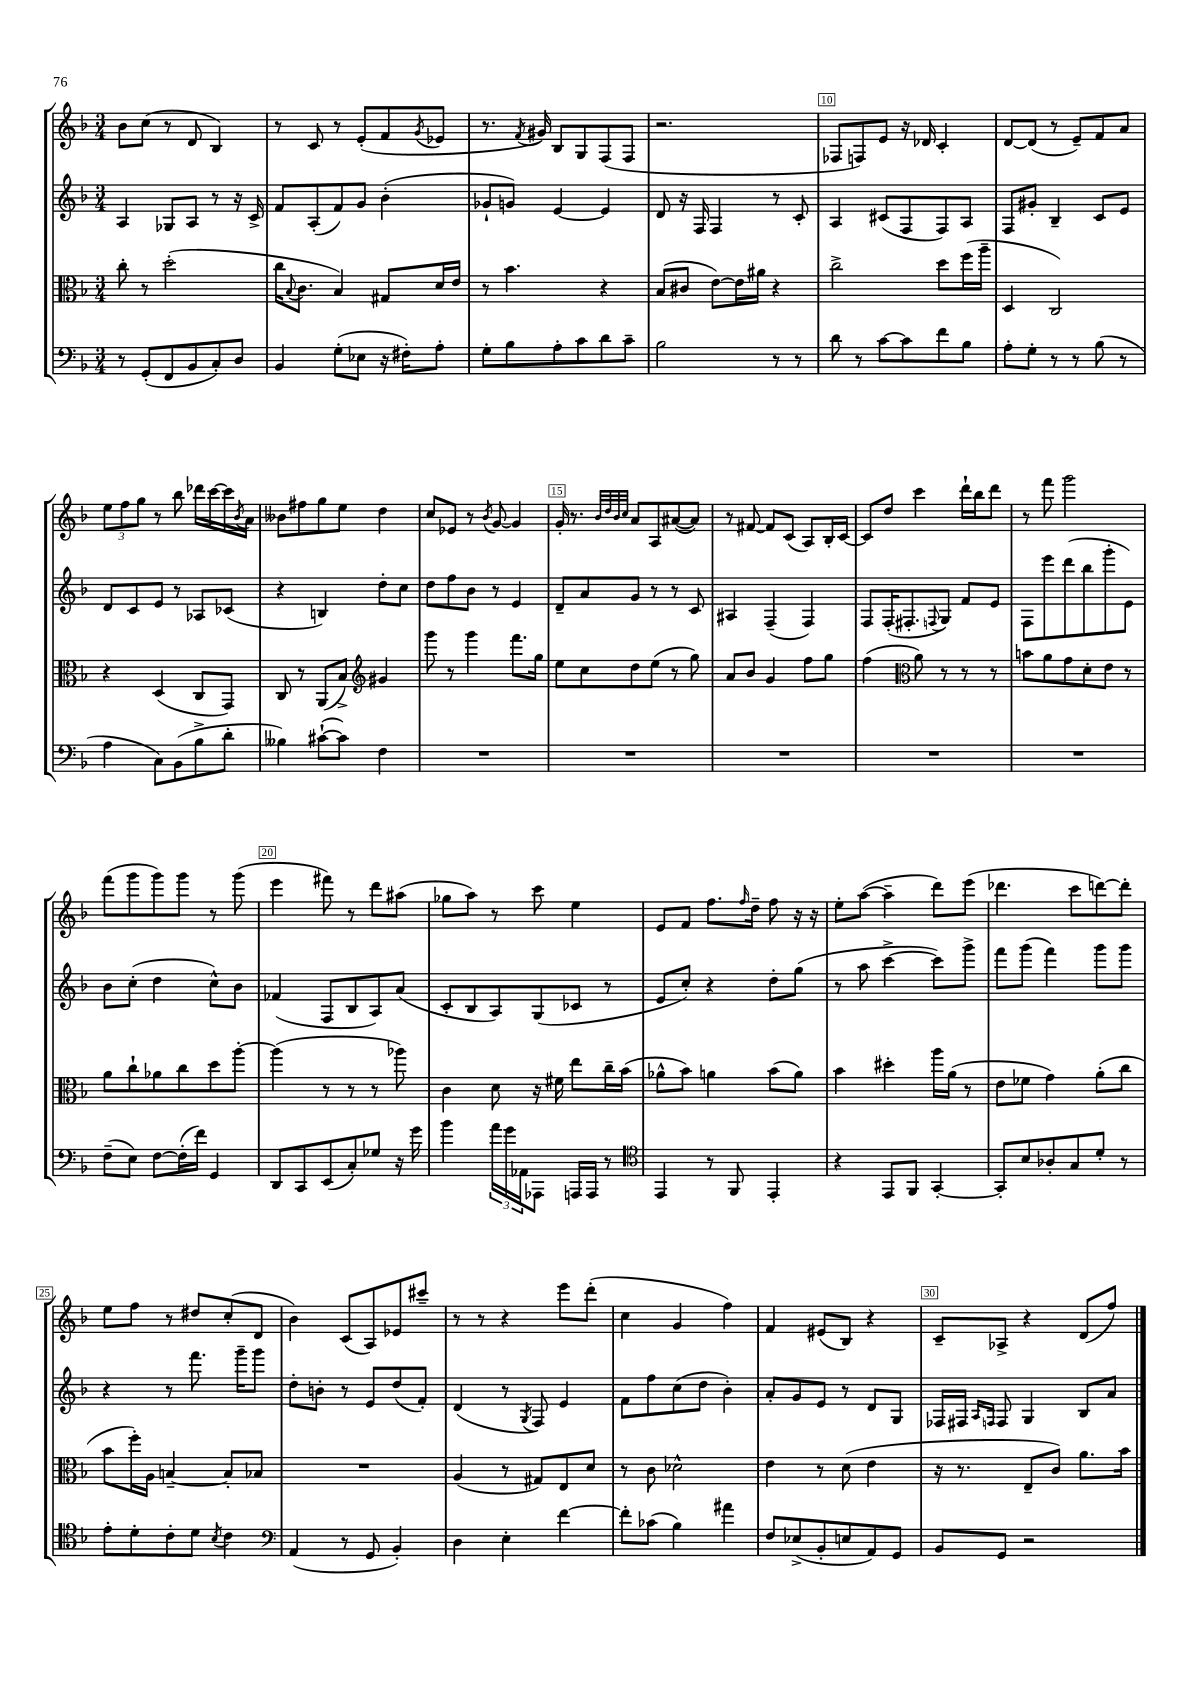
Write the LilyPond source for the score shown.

<<
\new StaffGroup <<
\new Staff = "s0" {
    \clef treble \key f \major \numericTimeSignature \time 3/4
    bes'8 c''8( r8 d'8 bes4) |
    r8 c'8 r8 e'8-.( f'8 \acciaccatura { g'8 } ees'8 |
    r8. \acciaccatura { f'8 } gis'16) bes8 g8 f8( f8 |
    r2. |
    fes8 f8) e'8 r16 des'16 c'4-. |
    d'8~ d'8( r8 e'8--) f'8 a'8 |
    \tuplet 3/2 { e''8 f''8 g''8 } r8 bes''8 des'''16 c'''16~ c'''16 \acciaccatura { bes'8 } a'16 |
    beses'8 fis''8 g''8 e''8 d''4 |
    c''8 ees'8 r8 \acciaccatura { bes'8 } g'8~ g'4 |
    g'16-. r8. \grace { bes'32 d''32 bes'32 c''32 } a'8 a8 ais'8~( ais'8) |
    r8 fis'8~ fis'8 c'8( a8) bes16-. c'16~ |
    c'8 d''8 c'''4 d'''16-! bes''16 d'''8 |
    r8 f'''8 g'''2 |
    f'''8( g'''8 g'''8) g'''8 r8 g'''8( |
    e'''4 fis'''8) r8 d'''8 ais''8( |
    ges''8 a''8) r8 c'''8 e''4 |
    e'8 f'8 f''8. \grace { f''16 } d''16-- f''8 r16 r16 |
    e''8-. a''8~( a''4-- d'''8) e'''8( |
    des'''4. c'''8 d'''8~) d'''8-. |
    e''8 f''8 r8 dis''8 c''8-.( d'8 |
    bes'4) c'8( a8) ees'8 cis'''8-- |
    r8 r8 r4 e'''8 d'''8-.( |
    c''4 g'4 f''4) |
    f'4 eis'8( bes8) r4 |
    c'8-- aes8-> r4 d'8( f''8) \bar "|." |
}
\new Staff = "s1" {
    \clef treble \key f \major \numericTimeSignature \time 3/4
    a4 ges8 a8 r8 r16 c'16-> |
    f'8 a8-.( f'8) g'8 bes'4-.( |
    ges'8-! g'8) e'4~ e'4 |
    d'8 r16 f16 f4 r8 c'8-. |
    a4 cis'8( f8 f8) a8 |
    f8 gis'8-. bes4-- c'8 e'8 |
    d'8 c'8 e'8 r8 aes8 ces'8( |
    r4 b4) d''8-. c''8 |
    d''8 f''8 bes'8 r8 e'4 |
    d'8-- a'8 g'8 r8 r8 c'8 |
    ais4 f4--( f4) |
    f8 f16-.( fis8.-. \appoggiatura { f8 } g8) f'8 e'8 |
    f8 e'''8 d'''8( bes''8 g'''8-. e'8) |
    bes'8 c''8-.( d''4 c''8-^) bes'8 |
    fes'4( f8 bes8 a8) a'8( |
    c'8-. bes8 a8) g8( ces'8 r8 |
    e'8 c''8-.) r4 d''8-. g''8( |
    r8 a''8 c'''4~-> c'''8) g'''8-> |
    f'''8 g'''8( f'''4) g'''8 g'''8 |
    r4 r8 f'''8. g'''16-- g'''8 |
    d''8-. b'8-. r8 e'8 d''8( f'8-.) |
    d'4( r8 \acciaccatura { g8 } f8) e'4 |
    f'8 f''8 c''8( d''8 bes'4-.) |
    a'8-. g'8 e'8 r8 d'8 g8 |
    fes16 fis16 \grace { a16 f16 } f8 g4 bes8 a'8 \bar "|." |
}
\new Staff = "s2" {
    \clef alto \key f \major \numericTimeSignature \time 3/4
    c''8-. r8 d''2-.( |
    c''16 \appoggiatura { bes8 } c'8. bes4) gis8 d'16 e'16 |
    r8 bes'4. r4 |
    bes8( cis'8 e'8~) e'16 ais'16 r4 |
    c''2-> d''8 f''16( a''16-- |
    d4 c2) |
    r4 d4( c8 g,8) |
    c8 r8 a,8( bes8->) \clef treble gis'4 |
    g'''8 r8 g'''4 f'''8. g''16 |
    e''8 c''8 d''8 e''8( r8 g''8) |
    a'8 bes'8 g'4 f''8 g''8 |
    f''4( \clef alto a'8) r8 r8 r8 |
    b'8 a'8 g'8 d'8-. e'8 r8 |
    a'8 c''8-! aes'8 c''8 d''8 a''8~-. |
    a''4( r8 r8 r8 aes''8) |
    c'4 d'8 r16 fis'16 e''8 c''16-- bes'16( |
    aes'8-^ bes'8) a'4 bes'8( a'8) |
    bes'4 dis''4-. a''16 a'16( r8 |
    e'8 fes'8 g'4) a'8-.( c''8 |
    bes'8 f''16-.) a16 b4~-- b8-. bes8 |
    R2. |
    a4( r8 gis8) e8 d'8 |
    r8 c'8 des'2-^ |
    e'4 r8 d'8( e'4 |
    r16 r8. e8-- c'8) a'8. bes'16 \bar "|." |
}
\new Staff = "s3" {
    \clef bass \key f \major \numericTimeSignature \time 3/4
    r8 g,8-.( f,8 bes,8 c8-.) d8 |
    bes,4 g8-.( ees8 r16 fis16-.) a8-. |
    g8-. bes8 a8-. c'8 d'8 c'8-- |
    bes2 r8 r8 |
    d'8 r8 c'8~ c'8 f'8 bes8 |
    a8-. g8-. r8 r8 bes8( r8 |
    a4 c8) bes,8( bes8-> d'8-. |
    beses4) cis'8~-!( cis'8) f4 |
    R2. |
    R2. |
    R2. |
    R2. |
    R2. |
    f8--( e8) f8~ f16-.( f'16) g,4 |
    d,8 c,8 e,8( c8-.) ges8 r16 g'16 |
    bes'4 \tuplet 3/2 { a'16 g'16 aes,16 } aes,,8 a,,16 a,,16 r8 |
    \clef tenor e,4 r8 f,8 e,4-. |
    r4 e,8 f,8 g,4~-. |
    g,8-. bes8 aes8-. g8 d'8-. r8 |
    e'8-. d'8-. c'8-. d'8 \acciaccatura { bes8 } c'4 |
    \clef bass a,4( r8 g,8 bes,4-.) |
    d4 e4-. f'4~ |
    f'8-. ces'8( bes4) ais'4 |
    f8 ees8->( bes,8-. e8 a,8) g,8 |
    bes,8 g,8 r2 \bar "|." |
}
>>
>>
\layout { \context { \Score currentBarNumber = #6 \override BarNumber.break-visibility = ##(#f #t #t) barNumberVisibility = #(every-nth-bar-number-visible 5) \override BarNumber.stencil = #(make-stencil-boxer 0.1 0.3 ly:text-interface::print) } }
